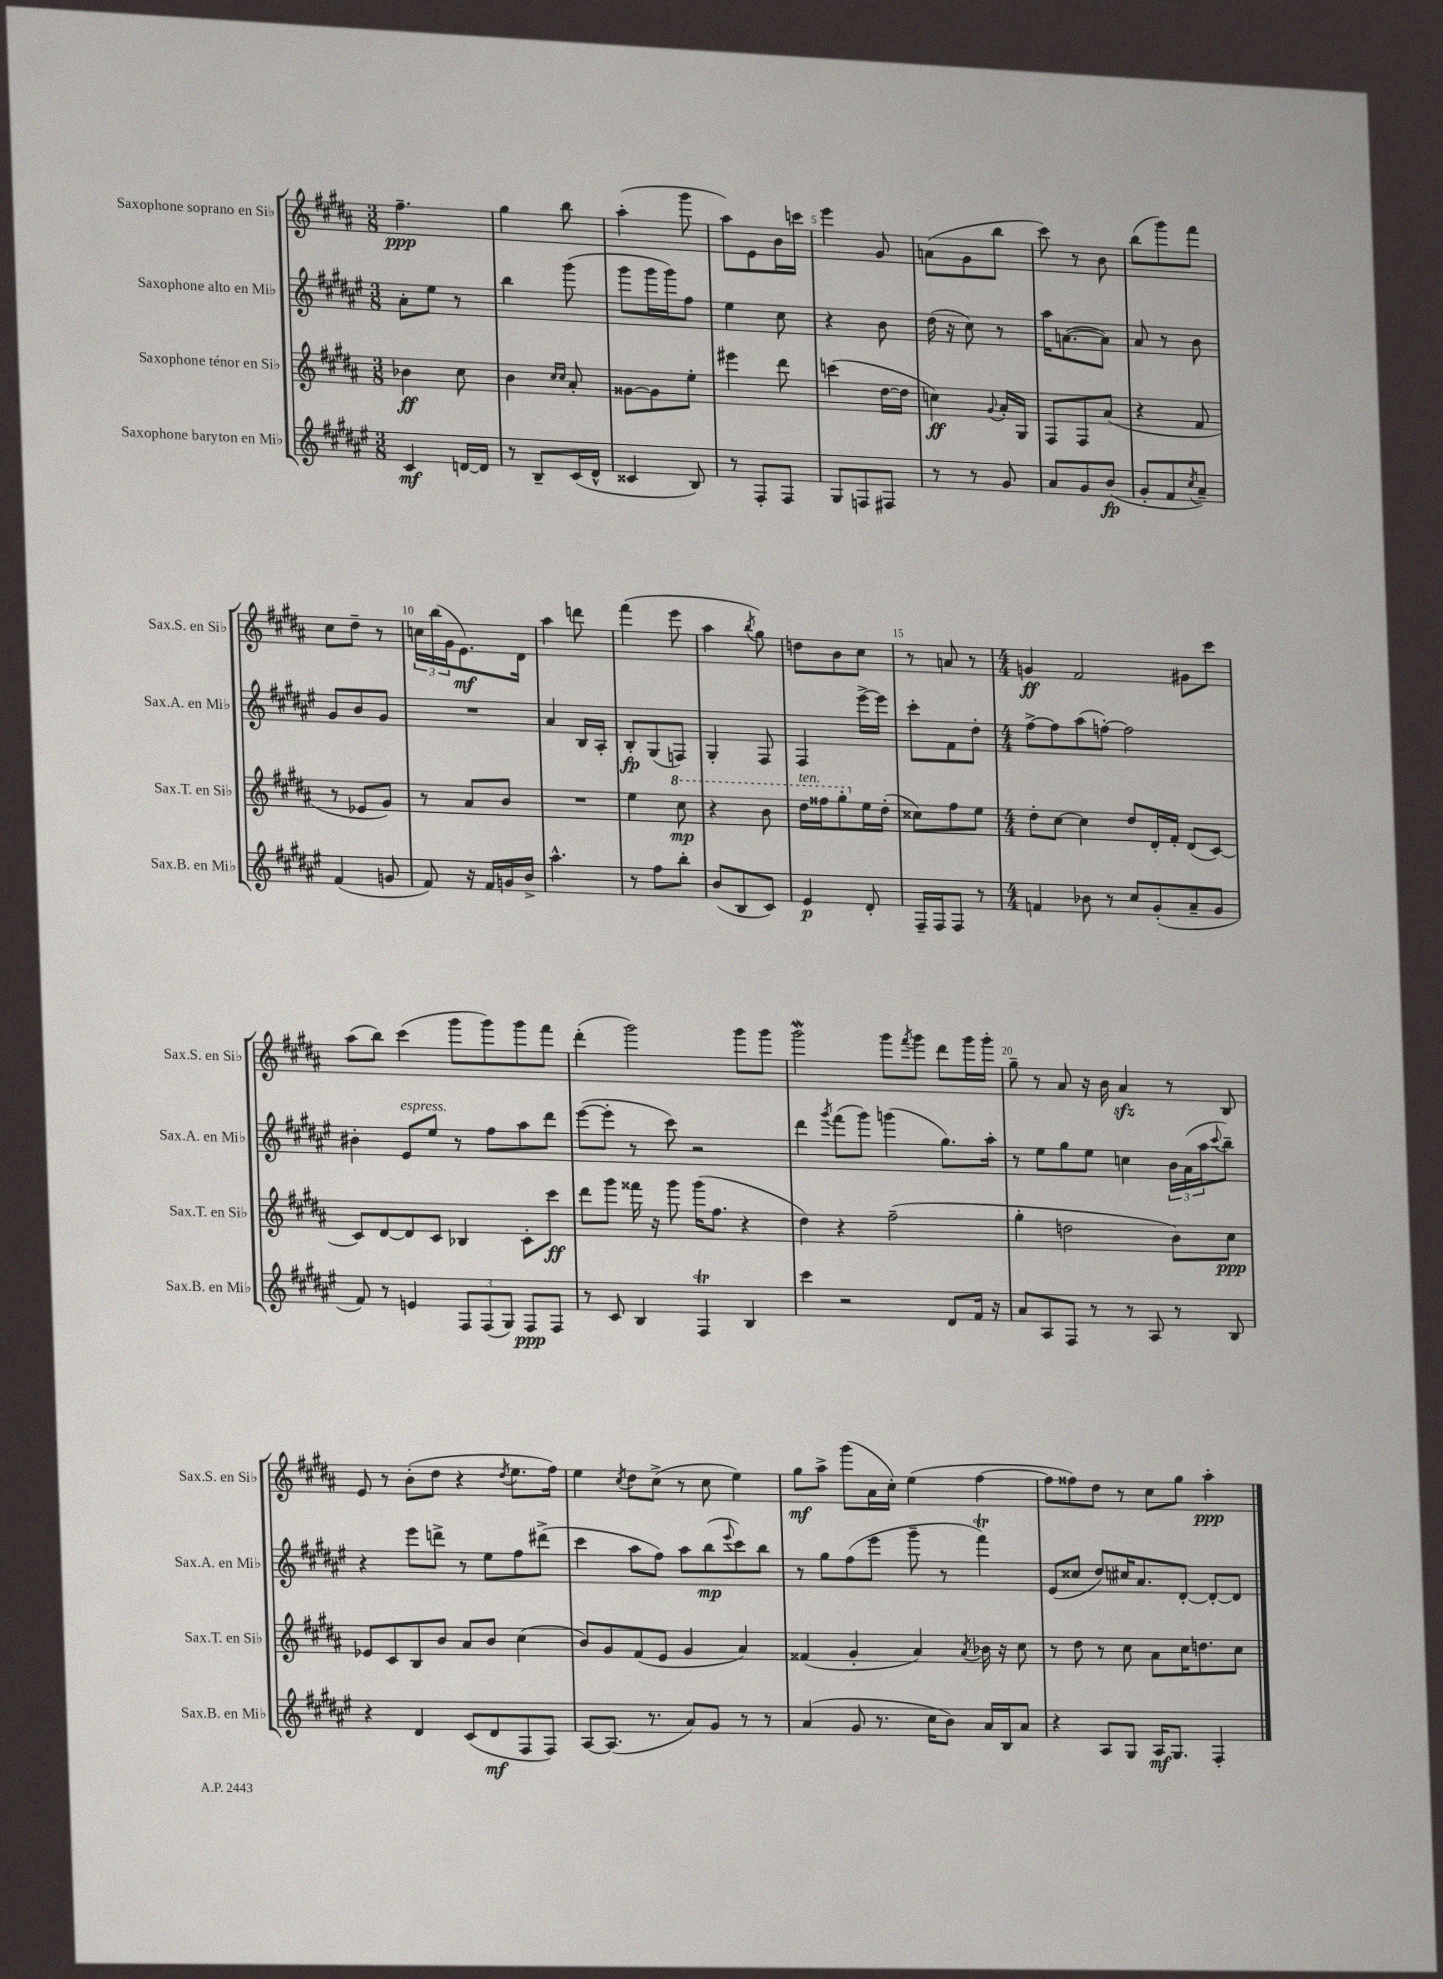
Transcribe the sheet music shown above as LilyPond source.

<<
\new StaffGroup <<
\new Staff = "s0" \with { instrumentName = "Saxophone soprano en Sib" shortInstrumentName = "Sax.S. en Sib" } {
    \clef treble \key b \major \numericTimeSignature \time 3/8
    fis''4.--\ppp |
    gis''4 b''8 |
    ais''4-.( gis'''8 |
    ais''8) e'8 b'16 c'''16 |
    e'''4 gis'8 |
    a'8( gis'8 b''8 |
    cis'''8) r8 b'8 |
    b''8( gis'''8) fis'''8 |
    cis''8 dis''8-- r8 |
    \tuplet 3/2 { c''16 b''16( gis'16 } e'8.\mf) dis'16 |
    ais''4 d'''8 |
    fis'''4( e'''8 |
    ais''4 \acciaccatura { b''8 } gis''8) |
    d''8 b'8 cis''8 |
    r8 a'8 r8 |
    \numericTimeSignature \time 4/4 g'4\ff fis'2 gis'8 cis'''8 |
    ais''8( b''8) cis'''4( gis'''8 gis'''8) gis'''8 fis'''8 |
    dis'''4-.( gis'''2) gis'''8 gis'''8 |
    gis'''2\mordent gis'''8 \acciaccatura { fis'''8 } gis'''8 dis'''8 gis'''16 gis'''16-. |
    gis''8-- r8 ais'8 r16 b'16 ais'4\sfz r8 b8 |
    e'8 r8 b'8-.( dis''8 r4 \acciaccatura { dis''8 } e''8. fis''16) |
    e''4 \acciaccatura { cis''8 } dis''8 cis''8->( r8 cis''8 e''4) |
    gis''8\mf ais''8-> gis'''8( ais'16 cis''16-.) e''4( fis''4~ |
    fis''8 fisis''8) dis''8 r8 cis''8 gis''8 ais''4-.\ppp \bar "|." |
}
\new Staff = "s1" \with { instrumentName = "Saxophone alto en Mib" shortInstrumentName = "Sax.A. en Mib" } {
    \clef treble \key fis \major \numericTimeSignature \time 3/8
    ais'8-. eis''8 r8 |
    b''4 gis'''8( |
    gis'''8 gis'''16 gis'''16) fis''8 |
    eis''4 cis''8 |
    r4 b'8 |
    dis''16( r16 cis''8) r8 |
    ais''16 a'8.~( a'8) |
    ais'8 r8 b'8 |
    gis'8 b'8 gis'8 |
    R4. |
    ais'4 b16 ais16-. |
    b8-.\fp gis8( f8) |
    gis4-. fis8 |
    fis4 eis'''16~-> eis'''16 |
    cis'''8-. fis'8 dis''8-. |
    \numericTimeSignature \time 4/4 fis''8~-> fis''8 ais''8( f''8~-.) f''2 |
    bis'4-. eis'8^\markup { \italic "espress." } eis''8 r8 fis''8 ais''8 dis'''8 |
    eis'''8~( eis'''8-. r8 cis'''8) r2 |
    dis'''4 \acciaccatura { gis'''8 } fis'''8( gis'''8) g'''4( gis''8.) ais''16-. |
    r8 eis''8 gis''8 eis''8 c''4 \tuplet 3/2 { b'16 ais'16( ais''16 } \appoggiatura { cis'''8 } b''8--) |
    r4 eis'''8 d'''8-> r8 eis''8 fis''8 dis'''8->( |
    cis'''4 ais''8 fis''8) ais''8 b''8\mp( \appoggiatura { eis'''8 } cis'''8) b''8 |
    r8 gis''8 fis''8( eis'''8 gis'''8-- r8 fis'''4\trill) |
    eis'8( cisis''8 dis''8) cis''16 ais'8. dis'8~-. dis'8~-. dis'8 \bar "|." |
}
\new Staff = "s2" \with { instrumentName = "Saxophone ténor en Sib" shortInstrumentName = "Sax.T. en Sib" } {
    \clef treble \key b \major \numericTimeSignature \time 3/8
    bes'4\ff cis''8 |
    b'4 \grace { cis''16 cis''16 } ais'8-. |
    gisis'8~ gisis'8 e''8-. |
    eis'''4 dis'''8 |
    c'''4( dis''16~ dis''16 |
    c''4\ff) \appoggiatura { gis'8 } ais'16-. gis16 |
    fis8 fis8 ais'8( |
    r4 fis'8 |
    r8 ees'8 gis'8) |
    r8 ais'8 b'8 |
    R4. |
    e''4 \ottava #1 cis'''8\mp |
    r4 b''8 |
    dis'''16^\markup { \italic "ten." } fisis'''16 gis'''8-. \ottava #0 e''16 dis''16-.( |
    cisis''8) fis''8 e''8 |
    \numericTimeSignature \time 4/4 dis''8-. cis''8~ cis''4 dis''8 dis'16-. fis'16-. dis'8( cis'8~) |
    cis'8 dis'8~ dis'8 cis'8 bes4 cis'8-. cis'''8\ff |
    dis'''8 gis'''8 fisis'''16 r16 gis'''8 gis'''16( fis''8. r4 |
    dis''4) r4 fis''2--( |
    gis''4-. d''2 b'8) cis''8\ppp |
    ees'8 cis'8 b8 b'8 ais'8 b'8 cis''4( |
    b'8) gis'8 fis'8( e'8 gis'4 ais'4) |
    fisis'4( gis'4-. ais'4) \acciaccatura { ais'8 } bes'16 r16 cis''8 |
    r8 dis''8 r8 cis''8 ais'8 cis''16 d''8. cis''8 \bar "|." |
}
\new Staff = "s3" \with { instrumentName = "Saxophone baryton en Mib" shortInstrumentName = "Sax.B. en Mib" } {
    \clef treble \key fis \major \numericTimeSignature \time 3/8
    cis'4\mf d'16~ d'16 |
    r8 b8-- cis'16( dis'16-^ |
    cisis'4 b8) |
    r8 fis8-. fis8 |
    gis8 f8 fis8 |
    r8 r8 gis'8 |
    ais'8 gis'8 b'8\fp( |
    gis'8-. fis'8 \acciaccatura { cis''8 } ais'8--) |
    fis'4( g'8 |
    fis'8) r16 fis'16 g'16 b'16-> |
    ais''4.-^ |
    r8 fis''8 b''8-. |
    b'8( b8 cis'8) |
    eis'4\p dis'8-. |
    fis16-- fis16 fis8 r8 |
    \numericTimeSignature \time 4/4 f'4 bes'8 r8 cis''8 gis'8-.( ais'8-- gis'8 |
    fis'8) r8 e'4 \tuplet 3/2 { fis8 fis8( gis8) } fis8\ppp fis8 |
    r8 cis'8 b4 fis4\trill b4 |
    cis'''4 r2 dis'8 fis'16 r16 |
    ais'8 ais8 fis8 r8 r8 ais8 r8 b8 |
    r4 dis'4 cis'8( dis'8\mf fis8 fis8) |
    ais8~ ais8.( r8. ais'8) gis'8 r8 r8 |
    ais'4( gis'8 r8. cis''16 b'8) ais'16 b16 ais'8 |
    r4 ais8 gis8 ais16\mf gis8. fis4-. \bar "|." |
}
>>
>>
\layout { \context { \Score \override BarNumber.break-visibility = ##(#f #t #t) barNumberVisibility = #(every-nth-bar-number-visible 5) } }
